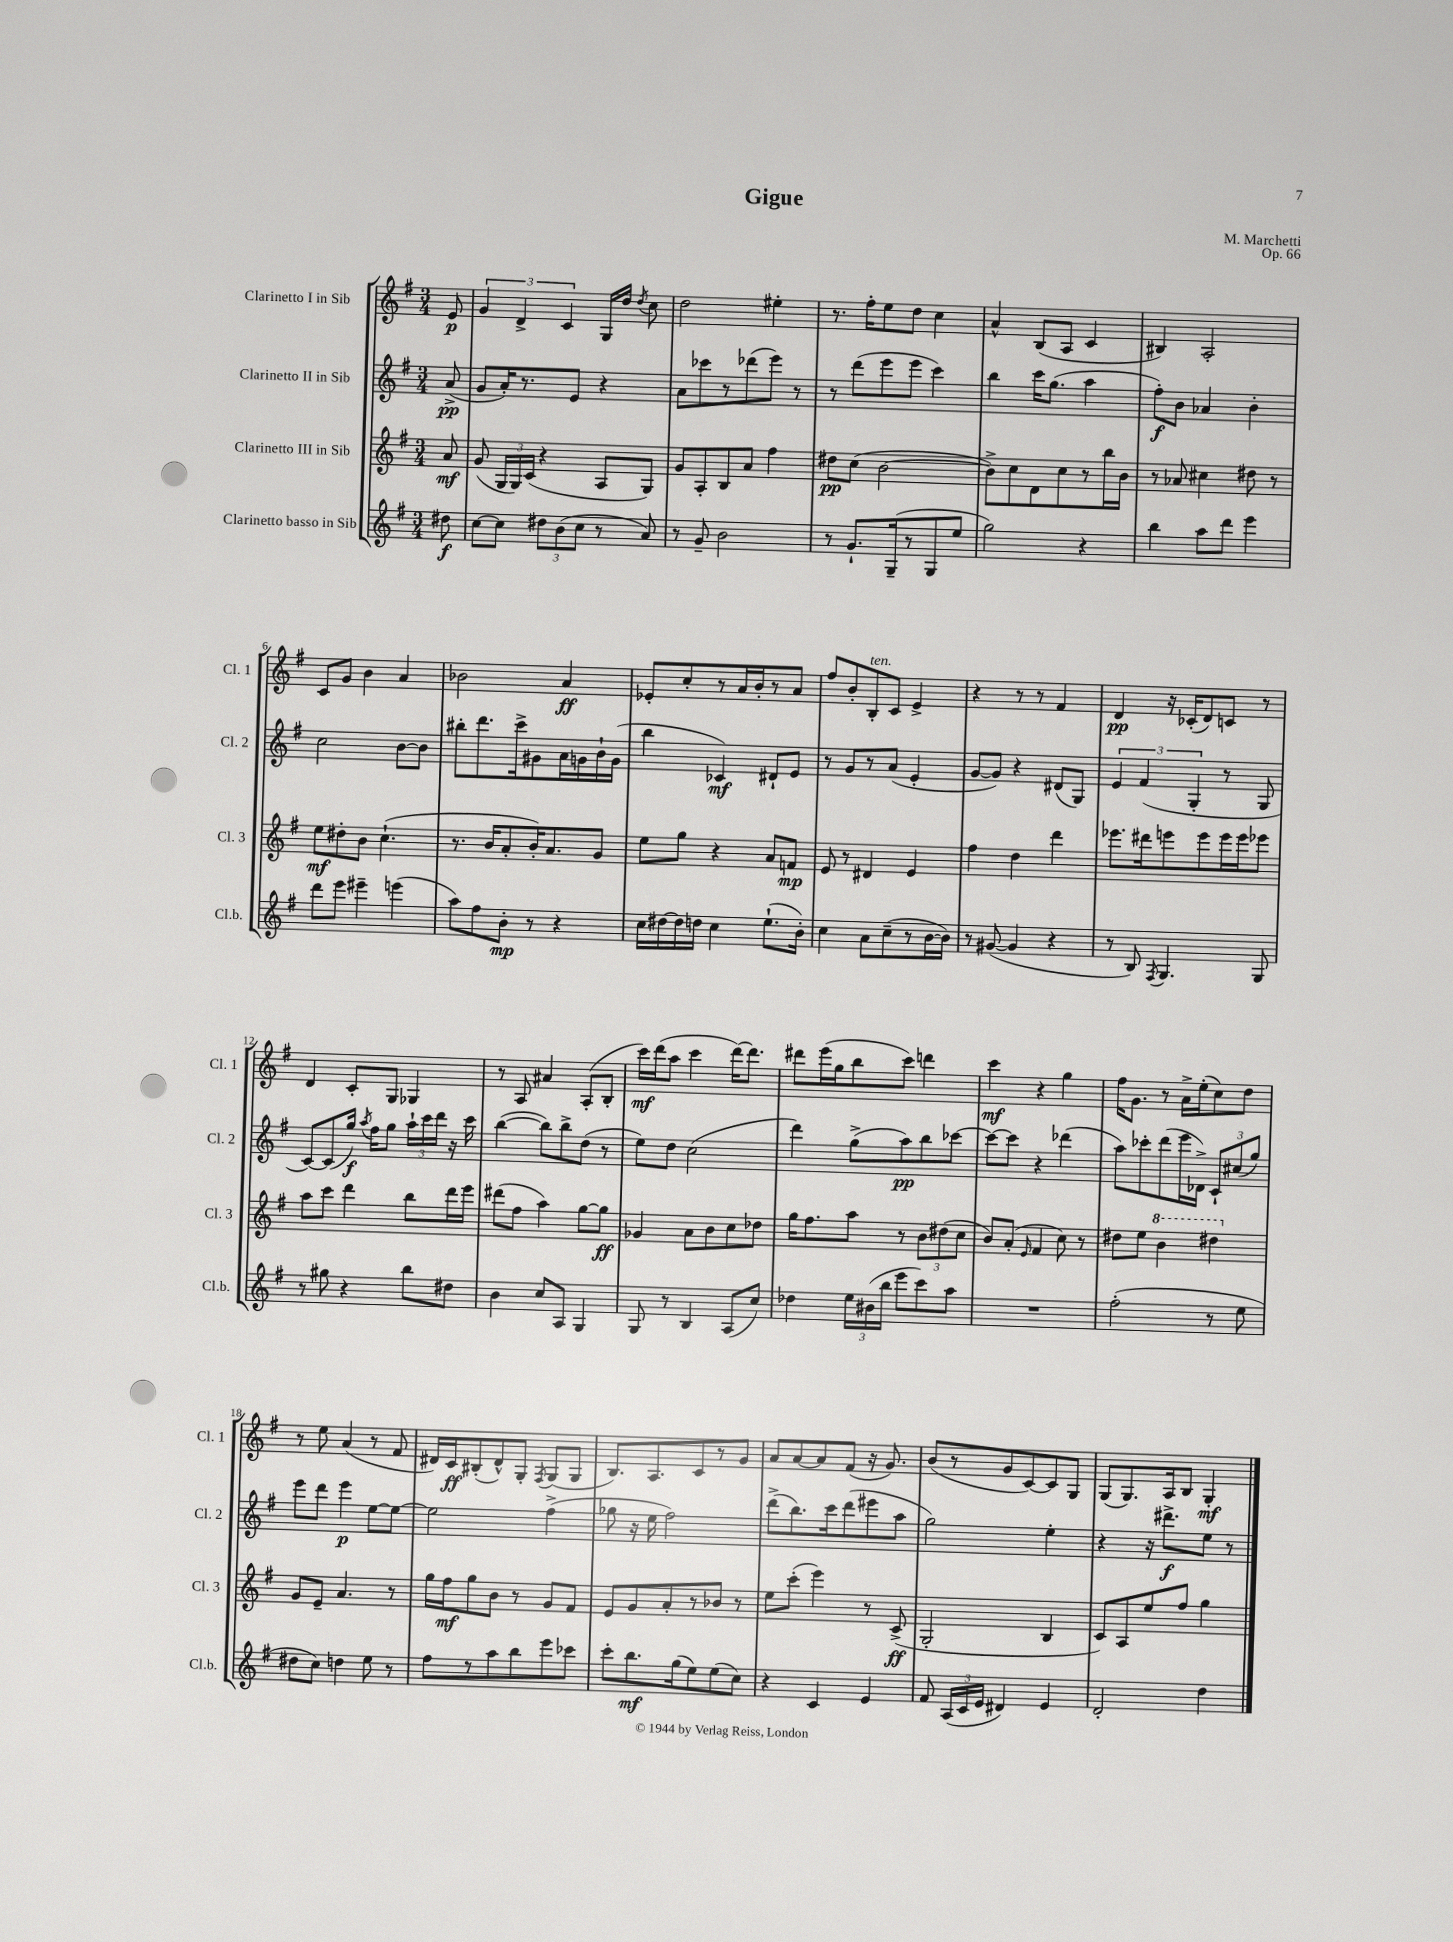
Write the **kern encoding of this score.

**kern	**kern	**kern	**kern
*staff4	*staff3	*staff2	*staff1
*clefG2	*clefG2	*clefG2	*clefG2
*k[f#]	*k[f#]	*k[f#]	*k[f#]
*M3/4	*M3/4	*M3/4	*M3/4
8dd#	8a	(8a^	8e
=	=	=	=
[8cc	(8g	8g	6g
8cc]	24G	16a')	.
.	24G)	.	6d^
.	.	8.r	.
.	(24c	.	.
12dd#	4r	.	.
(12b	.	.	6c
.	.	8e	.
12cc	.	.	.
8r	8A	4r	16G
.	.	.	16dd
.	.	.	8qdd
8a)	8G)	.	8cc
=	=	=	=
8r	8g	8a	2dd
8g~	8A'	8ccc-	.
2b	8B	8r	.
.	8a	(8ddd-	.
.	4ff#	8eee)	4ee#'
.	.	8r	.
=	=	=	=
8r	8dd#	8r	8.r
8.g`	(8cc	(8ddd	.
.	.	.	16ff#'
.	[2b	8eee	8ee
(16G~	.	.	.
8r	.	8eee	8dd
8G	.	4ccc)	4cc
8ee	.	.	.
=	=	=	=
2gg)	8b^])	4bb	4a^^
.	8cc	.	.
.	8d	16ccc	(8B
.	.	(8.gg	.
.	8cc	.	8A
4r	8r	4aa	4c
.	16bb	.	.
.	16b	.	.
=	=	=	=
4bb	8r	8ff#')	4B#)
.	8a-	8b	.
8aa	4cc#	4a-	2A'
8ddd	.	.	.
4eee	8dd#	4b'	.
.	8r	.	.
=	=	=	=
8ddd	8ee	2cc	8c
8eee	8dd#'	.	8g
4eee#~	8b	.	4b
.	(4.cc`	.	.
(4eee	.	[8b	4a
.	.	8b]	.
=	=	=	=
8aa)	8.r	8bb#'	2b-
8ff#	.	8.ddd	.
.	16b	.	.
8b'	8a'	.	.
.	.	16ccc^	.
8r	16b')	8g#	.
.	8.a	.	.
4r	.	16a	4a
.	.	16g	.
.	8g	16b`	.
.	.	(16g	.
=	=	=	=
16cc	8ee	4bb	8e-'
[16dd#	.	.	.
16dd#]	8gg	.	8cc'
16dd	.	.	.
4cc	4r	4c-)	8r
.	.	.	16a
.	.	.	16b'
(8.ee`	8a	8d#`	8r
.	8f	8e	8a
16b')	.	.	.
=	=	=	=
4cc	8e	8r	8ff#
.	8r	8g	8b'
8a	4d#	8r	8B'
(8cc~	.	(8a	8c
8r	4e	4e'	4e^
[16b	.	.	.
16b])	.	.	.
=	=	=	=
8r	4ff#	[8g	4r
([8g#	.	8g])	.
4g#]	4dd	4r	8r
.	.	.	8r
4r	4ddd	(8d#	4f#
.	.	8G)	.
=	=	=	=
8r	8.eee-	6e	4d
8B)	.	.	.
.	.	(6f#	.
.	16ddd#	.	.
8qF#	.	.	.
4.G	8eee	.	16r
.	.	.	(16c-'
.	.	6G'	.
.	8eee	.	8d)
.	16eee	8r	8c
.	16eee	.	.
8G	8eee-	8G	8r
=	=	=	=
8r	8aa	[8c)	4d
8gg#	8ccc	(8c]	.
4r	4ddd	16gg)	8c'
.	.	8qaa	.
.	.	16ff#	.
.	.	8gg	8G
8bb	8bb	24aa`	4G-
.	.	24ccc	.
.	.	24ddd	.
8dd#	16ddd	16r	.
.	16eee	16ccc	.
=	=	=	=
4b	(8ddd#	([4bb	8r
.	8ff#	.	8A
8cc	4aa)	8bb])	4a#
8A	.	8bb^	.
4G	[8gg	(8dd	(8A'
.	8gg]	8r	8B'
=	=	=	=
8G	4g-	8ee)	16ccc)
.	.	.	(16ddd
8r	.	8dd	8aa
4B	8a	(2cc	4ccc
.	8b	.	.
(8A	8cc	.	[16ddd)
.	.	.	8.ddd]
8cc)	8dd-	.	.
=	=	=	=
4dd-	16gg	4ddd)	8ddd#
.	8.ff#	.	.
.	.	.	(16eee
.	.	.	16gg
24ee	8aa	(8gg^	8bb
(24b#	.	.	.
24bb	.	.	.
8eee	8r	8aa)	8ccc)
8ccc)	12b	8bb	4ddd
.	(12dd#	.	.
8aa	.	[8ccc-	.
.	12cc	.	.
=	=	=	=
2.r	8b)	8ccc-_	4ccc
.	(8a'	8ccc-]	.
.	16qqe	.	.
.	4f#	4r	4r
.	8cc)	(4ddd-	4gg
.	8r	.	.
=	=	=	=
(2ff#'	8dd#	8aa)	16ff#
.	.	.	8.g
.	8ee	8ccc-'	.
.	4bb	(8ddd	8r
.	.	16eee	16a^
.	.	16d-^)	(16ee'
8r	4ddd#	12c`	8cc)
.	.	(12cc#	.
8ee	.	.	8dd
.	.	12gg)	.
=	=	=	=
8dd#	8g	8eee	8r
8cc)	8e~	8ddd	8ee
4dd	4.a	4eee	(4a
8ee	.	[8ee	8r
8r	8r	8ee_	8f#
=	=	=	=
8ff#	16gg	2ee]	16d#)
.	16ff#	.	16c
8r	8gg	.	(8B#'
8aa	8b	.	8d#^^)
8bb	8r	.	8G'
.	.	.	8qF#
8eee	8g	(4ff#^	(8G
8ccc-	8f#	.	8G
=	=	=	=
8ccc'	8e	8gg-	8.B)
8.bb	8g	16r	.
.	.	16ee	8.A
.	8a'	2ff#)	.
(16gg	.	.	.
8ee)	8r	.	8c
(8ee	8b-	.	8r
8cc)	8r	.	8g
=	=	=	=
4r	8ee	(8ddd^	8a
.	(8ccc'	8.bb)	[8a
4c	4eee)	.	8a]
.	.	16ccc	.
.	.	(8ddd	(8f#
4e	8r	8eee#	16r
.	.	.	8.g)
.	(8c^	8aa	.
=	=	=	=
8f#	2G'	2gg)	(8b
(24A	.	.	8r
24c	.	.	.
24e	.	.	.
4d#)	.	.	8g
.	.	.	[8c)
4e	4B	4ee'	8c]
.	.	.	8G
=	=	=	=
2d'	8c)	4r	(8G
.	8A	.	8.G)
.	8ee	16r	.
.	.	8.ddd#^	16A
.	8ff#	.	8B
4dd	4gg	8ee	4G'
.	.	8r	.
==	==	==	==
*-	*-	*-	*-
